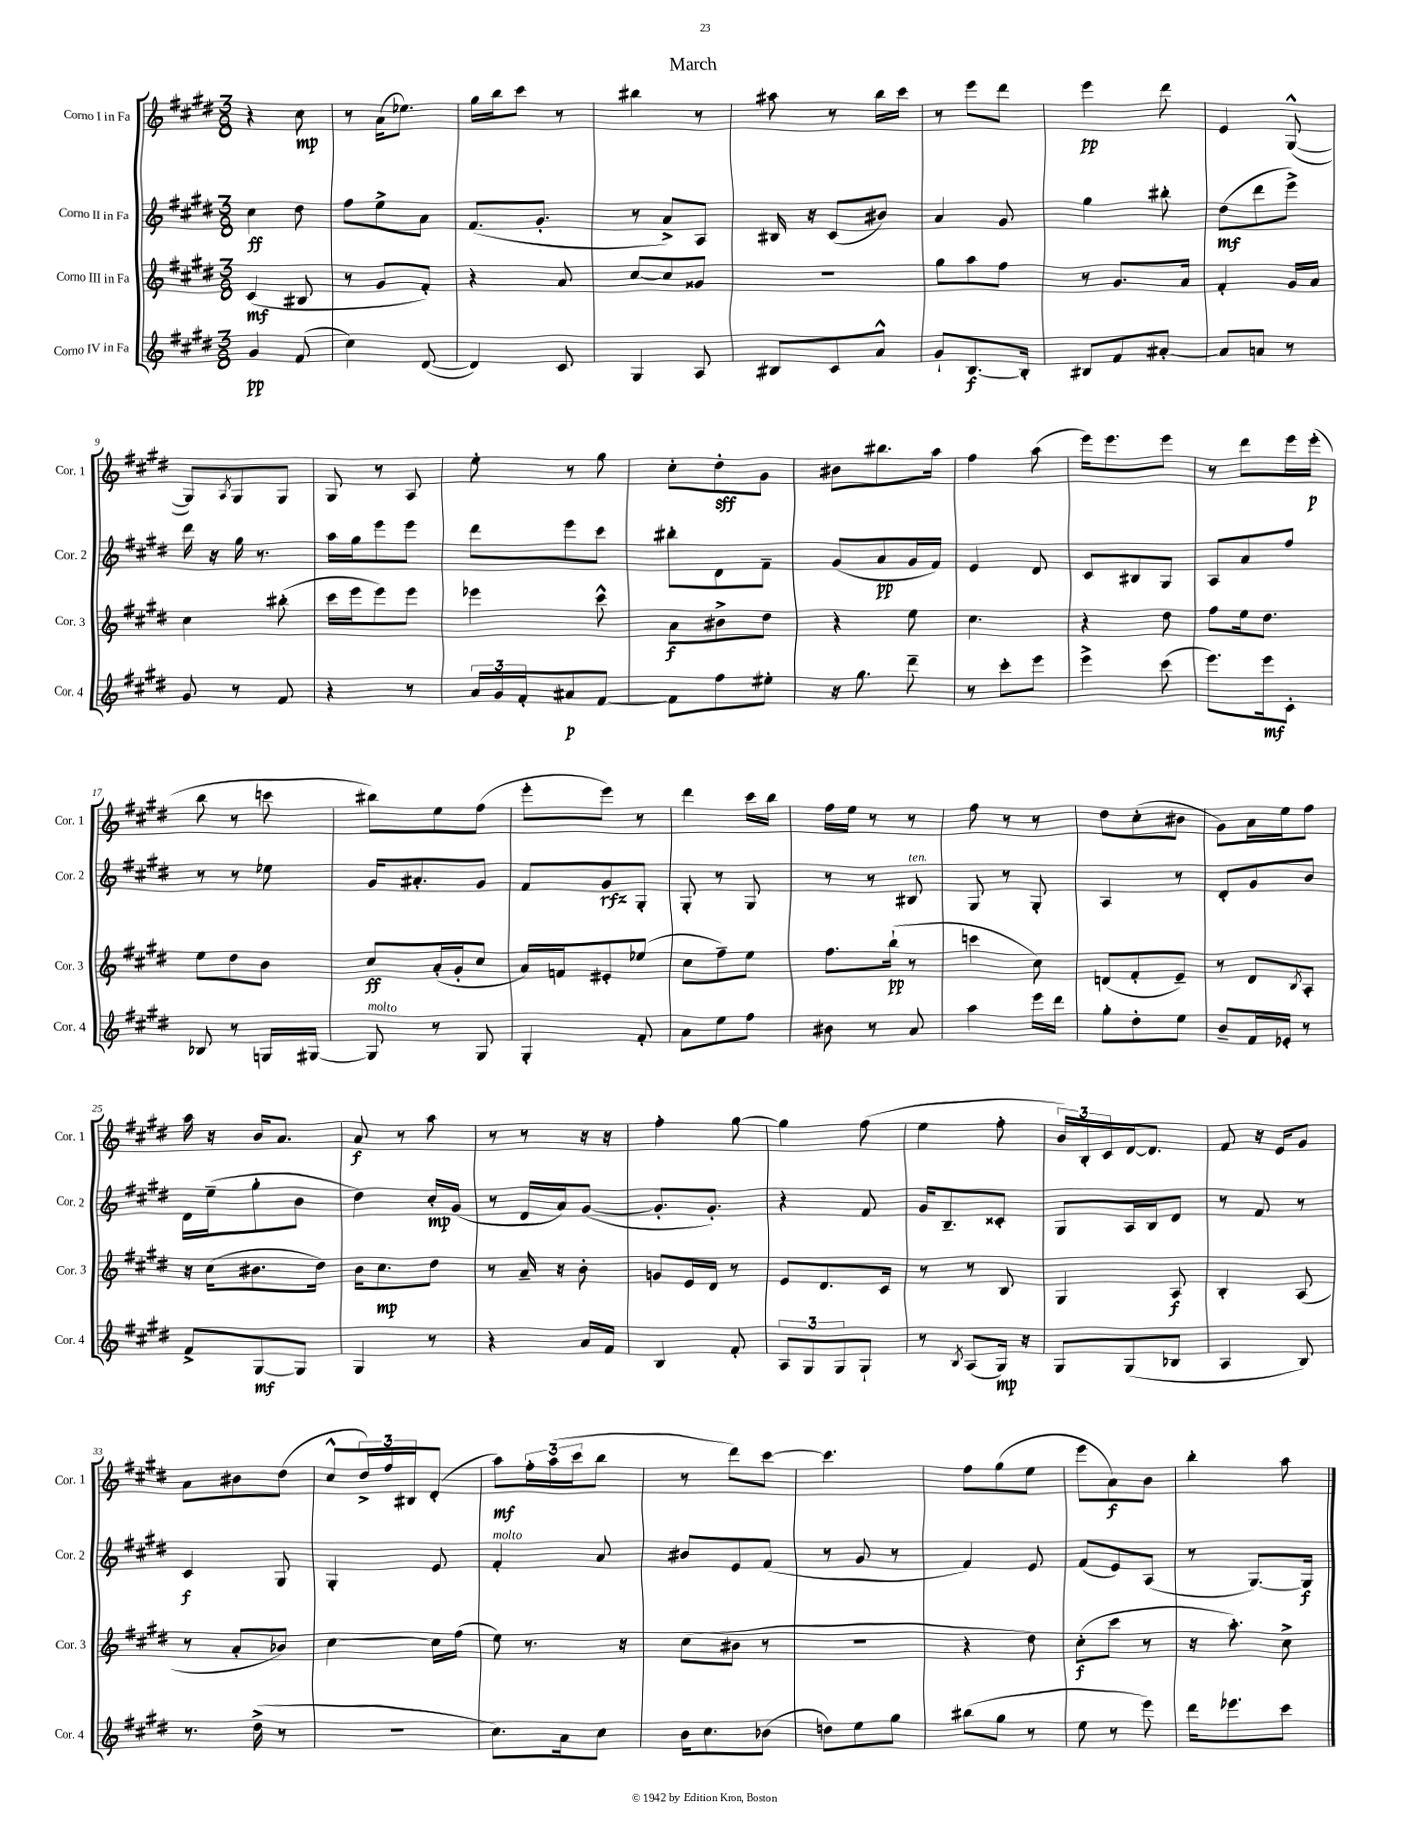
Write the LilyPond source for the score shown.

\header { title = "March" }
<<
\new StaffGroup <<
\new Staff = "s0" \with { instrumentName = "Corno I in Fa" shortInstrumentName = "Cor. 1" } {
    \clef treble \key e \major \numericTimeSignature \time 3/8
    r4 cis''8\mp |
    r8 a'16( ees''8.) |
    gis''16 b''16 cis'''8 r8 |
    bis''4 r8 |
    ais''8 r8 b''16 cis'''16 |
    r8 e'''8 dis'''8 |
    e'''4\pp dis'''8 |
    e'4 gis8~-^( |
    gis8) \acciaccatura { a8 } gis8 gis8 |
    gis8 r8 a8 |
    e''8-. r8 gis''8 |
    cis''8-. dis''8-.\sff gis'8 |
    bis'8 bis''8. a''16 |
    fis''4 a''8( |
    e'''16) e'''8. e'''8 |
    r8 dis'''8 e'''16 e'''16-.\p( |
    b''8 r8 c'''8 |
    bis''8) e''8 fis''8( |
    e'''8-. e'''8) r8 |
    dis'''4 cis'''16 b''16 |
    fis''16 e''16 r8 r8 |
    fis''8 r8 r8 |
    dis''8 cis''8-.( bis'8 |
    gis'8) a'16 e''16 fis''8 |
    a''16 r16 b'16 a'8. |
    a'8\f r8 a''8 |
    r8 r8 r16 r16 |
    fis''4-. gis''8~ |
    gis''4 fis''8( |
    e''4 fis''8-. |
    \tuplet 3/2 { b'16) b16-. cis'16 } dis'16~ dis'8. |
    fis'8 r16 e'16 gis'8 |
    a'8 bis'8 dis''8( |
    cis''8-^ \tuplet 3/2 { dis''16->) fis''16 bis16 } dis'8-.( |
    a''8\mf) \tuplet 3/2 { fis''16-. a''16( cis'''16 } b''8 |
    r8 dis'''8) cis'''8~ |
    cis'''4. |
    fis''8 gis''8( e''8 |
    e'''8 a'8\f) b'8 |
    b''4-. a''8 \bar "|." |
}
\new Staff = "s1" \with { instrumentName = "Corno II in Fa" shortInstrumentName = "Cor. 2" } {
    \clef treble \key e \major \numericTimeSignature \time 3/8
    cis''4\ff dis''8 |
    fis''8 e''8-> a'8 |
    fis'8.( gis'8.-. |
    r8 a'8->) a8 |
    bis16 r16 cis'8( bis'8) |
    a'4 gis'8 |
    gis''4 bis''8-. |
    dis''8\mf( dis'''8 e'''8->) |
    dis'''16 r16 gis''16 r8. |
    a''16 gis''16 e'''8 e'''8 |
    dis'''8 e'''8 cis'''8 |
    bis''8-. dis'8 fis'8-- |
    gis'8( a'8\pp gis'16 fis'16) |
    e'4 dis'8 |
    cis'8 bis8 gis8 |
    a8 a'8 fis''8 |
    r8 r8 ees''8 |
    gis'16 ais'8.-. gis'8 |
    fis'8 gis'8\rfz gis8-. |
    gis8-. r8 gis8 |
    r8 r8 bis8^\markup { \italic "ten." } |
    gis8 r8 gis8-. |
    a4 r8 |
    dis'8-. gis'8 b'8 |
    dis'16 e''16--( gis''8-. b'8 |
    dis''4) cis''16-.\mp gis'16( |
    r8 dis'16 a'16) gis'8~( |
    gis'8.-. gis'8.-.) |
    r4 fis'8 |
    gis'16 b8.-- cisis'8-. |
    gis8 a16 b16 dis'8 |
    r8 fis'8 r8 |
    cis'4\f gis8 |
    gis4-. e'8 |
    fis'4-.^\markup { \italic "molto" } a'8 |
    bis'8 e'8 fis'8( |
    r8 gis'8 r8 |
    fis'4) e'8 |
    fis'8( e'8) a8( |
    r8 gis8.~) gis16\f \bar "|." |
}
\new Staff = "s2" \with { instrumentName = "Corno III in Fa" shortInstrumentName = "Cor. 3" } {
    \clef treble \key e \major \numericTimeSignature \time 3/8
    cis'4\mf( bis8 |
    r8 gis'8 fis'8-.) |
    r4 a'8 |
    cis''8~ cis''8 gisis'8 |
    R4. |
    gis''8 a''8 fis''8 |
    r8 gis'8. a'16 |
    fis'4-. gis'16 a'16 |
    cis''4 bis''8-.( |
    cis'''16 e'''16 e'''8) e'''8 |
    ees'''4 cis'''8-^ |
    a'8\f bis'8-> dis''8 |
    r4 e''8 |
    cis''4. |
    r4 dis''8 |
    fis''8 e''16 dis''8. |
    e''8 dis''8 b'8 |
    cis''8\ff a'16-.( gis'16-. cis''8 |
    a'16) f'16 eis'8-. ees''8( |
    cis''8 fis''8--) e''8 |
    fis''8. b''16-!\pp( r8 |
    c'''4 cis''8) |
    d'8( fis'8-. e'8--) |
    r8 dis'8 \acciaccatura { b8 } a8-. |
    r16 cis''16( bis'8. dis''16) |
    b'16 cis''8.\mp dis''8 |
    r8 a'16-- r16 b'8-. |
    g'8 e'16 dis'16 r8 |
    e'8 dis'8. cis'16 |
    r8 r8 b8 |
    gis4 a8\f |
    b4-. a8( |
    r8 a'8-. bes'8) |
    cis''4~ cis''16 fis''16( |
    e''8) r8. r16 |
    cis''8( bis'8 r8 |
    R4. |
    r4 dis''8) |
    cis''8-.\f( cis'''8 r8 |
    r16 a''8.-.) cis''8-> \bar "|." |
}
\new Staff = "s3" \with { instrumentName = "Corno IV in Fa" shortInstrumentName = "Cor. 4" } {
    \clef treble \key e \major \numericTimeSignature \time 3/8
    gis'4\pp fis'8( |
    cis''4) dis'8~( |
    dis'4) cis'8 |
    gis4 a8 |
    bis8 cis'8 a'8-^ |
    gis'8-! b8.~\f b16-. |
    bis8 fis'8 ais'8~-. |
    ais'8 a'8 r8 |
    gis'8 r8 fis'8 |
    r4 r8 |
    \tuplet 3/2 { a'16 gis'16 fis'16-. } ais'8\p fis'8~ |
    fis'8 fis''8 eis''8-. |
    r16 gis''8. dis'''8-- |
    r8 cis'''8-. e'''8 |
    e'''4-> cis'''8( |
    e'''8.) e'''16\mf cis'8-. |
    bes8 r8 g16 gis16~ |
    gis8^\markup { \italic "molto" } r8 gis8 |
    gis4-. fis'8-. |
    a'8 e''8 fis''8 |
    bis'8 r8 a'8 |
    a''4 e'''16 dis'''16 |
    gis''8-. dis''8-. e''8 |
    b'8-- fis'16 ees'16-. r8 |
    fis'8-> gis8~\mf gis8 |
    gis4 r8 |
    r4 a'16 fis'16 |
    b4 fis'8-. |
    \tuplet 3/2 { a8 gis8 gis8 } gis8-! |
    r8 \acciaccatura { b8 } a8( gis16\mp) r16 |
    gis8 gis8( bes8 |
    a4 b8) |
    r8. dis''16->( r8 |
    R4. |
    cis''8.) a'16 cis''8 |
    b'16 cis''8. bes'8( |
    d''8) e''8 gis''8 |
    bis''8( gis''8 r8 |
    e''8 r8 e'''8) |
    dis'''16 ees'''8. cis'''8 \bar "|." |
}
>>
>>
